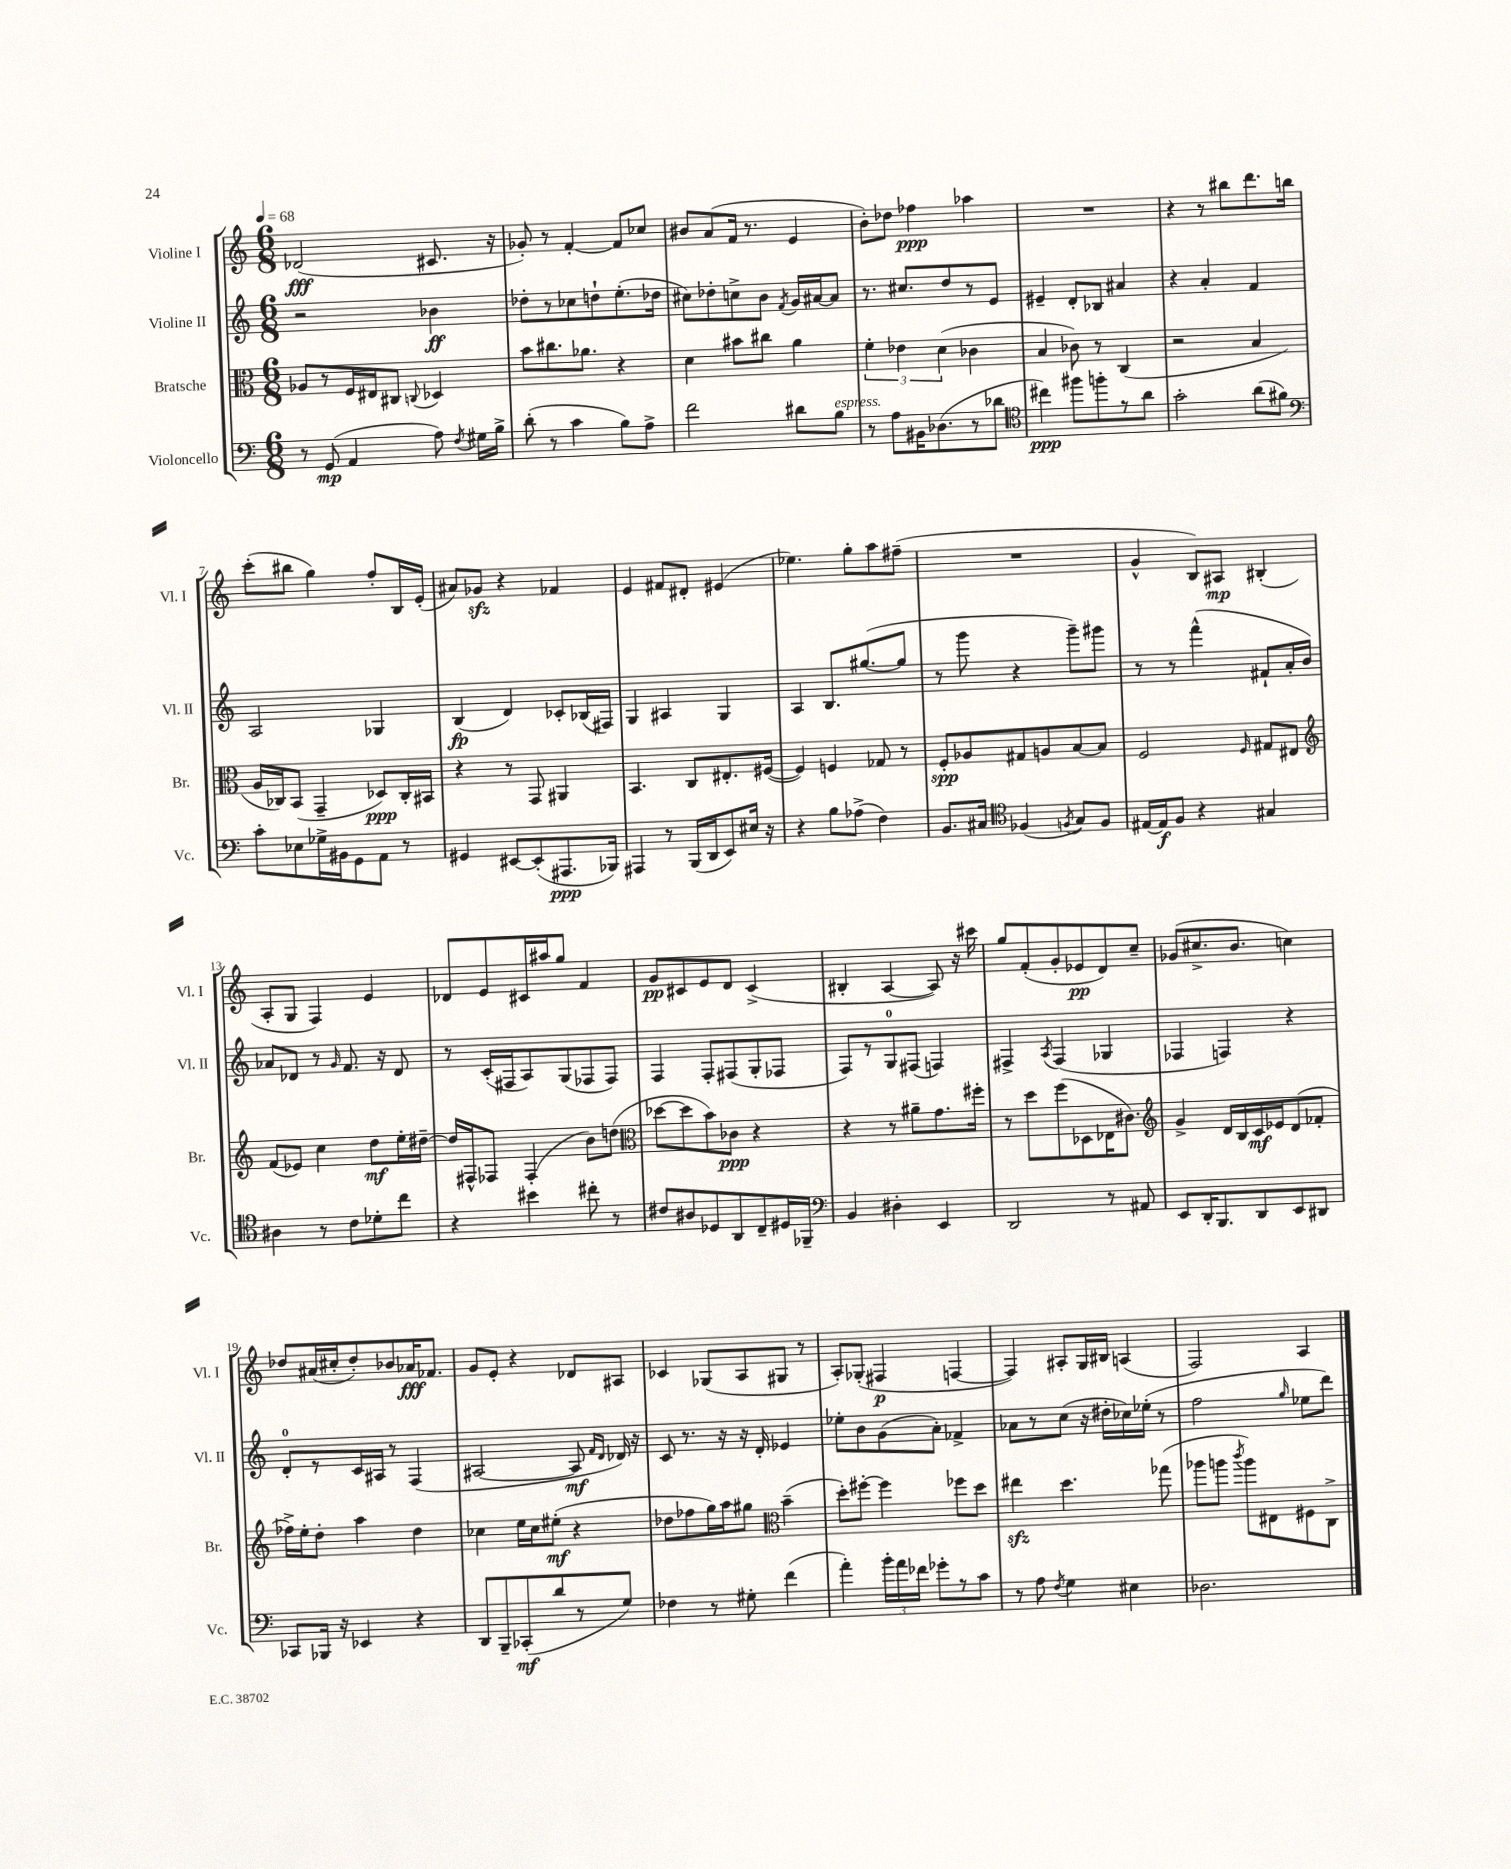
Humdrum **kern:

**kern	**kern	**kern	**kern
*staff4	*staff3	*staff2	*staff1
*clefF4	*clefC3	*clefG2	*clefG2
*k[]	*k[]	*k[]	*k[]
*M6/8	*M6/8	*M6/8	*M6/8
*MM68	*MM68	*MM68	*MM68
8r	8A-	2r	(2d-
(8GG	8r	.	.
4AA	16F	.	.
.	16E#	.	.
.	8C#	.	.
.	8qqC	.	.
8A)	4D-	4b-	8.c#
8qF	.	.	.
16G#	.	.	.
16B^	.	.	16r
=	=	=	=
(8d'	8b	8dd-'	8g-')
8r	8.cc#	8r	8r
4c	.	8cc-	[4f'
.	8.a-	.	.
.	.	8dd`	.
8B)	4r	(8.ee'	8f]
8A^	.	.	8cc-
.	.	16dd-	.
=	=	=	=
2f	4d	8cc#)	8b#
.	.	8dd-'	(8a
.	8b#	8cc^	16f
.	.	.	8.r
.	8cc#	8b	.
.	.	8qf	.
8d#	4a	16g	4e
.	.	[16a#	.
8B	.	8a#]	.
=	=	=	=
8r	6f'	8.r	8b')
8A	.	.	8dd-
.	6e-	.	.
.	.	8.cc#	.
16BB#	.	.	4ff-
(8.D-	.	.	.
.	(6d	.	.
.	.	8dd	.
8r	4c-	8r	4aa-
8d-	.	8e	.
=	=	=	=
*clefC4	*	*	*
4cc#)	4B	4e#~	2.r
8ff#	8c-)	8d'	.
8ff'	8r	8B-	.
8r	(4C	4a#	.
8a	.	.	.
=	=	=	=
2g'	2r	4r	4r
.	.	4a'	8r
.	.	.	8bb#
(8a	4B	4f	8.ddd
8f#)	.	.	.
.	.	.	16bb
=	=	=	=
*clefF4	*	*	*
8c'	16A	2A	(8ccc'
.	16C-)	.	.
8E-	(8BB	.	8bb#
16G-^	4GG~	.	4gg)
16BB#	.	.	.
8GG	.	.	.
8AA	8D-)	4G-	8ff'
8r	16C-'	.	16B
.	16BB#	.	(16e'
=	=	=	=
4GG#	4r	(4B	8a#)
.	.	.	8g-
[8EE#	8r	4d)	4r
(8EE#']	8GG	.	.
8.AAA#	4AA#	8c-'	4f-
.	.	(16B-	.
16BBB-)	.	16F#)	.
=	=	=	=
4AAA#	4.BB	4G	4e
8r	.	4A#	8f#
(16BBB	8C	.	8d#'
16DD	.	.	.
8EE)	8.E#'	4G	(4e#
16E#	.	.	.
16r	([16F#	.	.
=	=	=	=
4r	4F#])	4A	4.ee-)
8B	4F	8.B	.
(8A-^	.	.	8gg'
.	.	([8.gg#	.
4F)	8G-	.	8aa
.	8r	8gg#]	(8ff#~
=	=	=	=
8.BB	8F'	8r	2.r
.	8A-	8ggg	.
16C#	.	.	.
*clefC4	*	*	*
(4F-	8G#	4r	.
.	8A	.	.
8qF	.	.	.
8G)	[8B	8ggg~)	.
8F	8B]	8ggg#	.
=	=	=	=
[16E#	2F	8r	4g^^
16E#]	.	.	.
8F	.	8r	.
4r	.	(4fff^^	8B)
.	.	.	8A#
.	16qqF	.	.
4G#	8G#	8f#`	(4B#'
.	8E#	16a'	.
.	.	16b)	.
=	=	=	=
*	*clefG2	*	*
4A#	(8f	8a-	8A'
.	8e-)	8d-	8G
8r	4cc	8r	4F)
.	.	16qqg	.
8c	.	8.f	.
8d-'	8dd	.	4e
.	.	16r	.
8cc	16ee'	8d-	.
.	[16dd#~	.	.
=	=	=	=
4r	16dd#]	8r	8d-
.	16F#^^	.	.
.	8F-	(16c'	8e
.	.	16F#	.
4b#	(4F-'	8A)	16c#
.	.	.	16aa#
.	.	(8G	8gg
8cc#'	8b)	8F-	4f
8r	(8dd	8F-)	.
=	=	=	=
*	*clefC3	*	*
8c#	[8dd-	4F	8g
8A#	8dd-]	.	8c#
8D-	8b)	8F'	8e
8AA	8c-	(8F#	8d
8C~	4r	8G'	(4c#^
16D#	.	8F-	.
16FF-~	.	.	.
=	=	=	=
*clefF4	*	*	*
4BB	4r	8F)	4B#'
.	.	8r	.
4D#'	8r	8G	[4A
.	8a#~	(8F#	.
4EE	8.g	4F)	8A])
.	.	.	16r
.	16ff#'	.	16ccc#
=	=	=	=
2DD	8r	4F#^	8gg
.	8dd	.	(8f'
.	.	8qA	.
.	(8ff	(4F#	8g'
.	8D-	.	8e-
8r	16E-	4G-	8d)
.	8.c#)	.	.
8AA#	.	.	8cc~
=	=	=	=
*	*clefG2	*	*
8EE	4g^	4F-	(8g-
16DD'	.	.	8.cc#^
8.BBB	.	.	.
.	16d	4F)	.
.	16B	.	8.b
8DD	16c	.	.
.	16e-	.	.
8EE	(8d	4r	4cc)
8DD#	8f-'	.	.
=	=	=	=
8CC-	16ff-^)	8d'	8dd-
.	16ee'	.	.
16BBB-	8dd'	8r	(16a#
16r	.	.	16cc#'
4EE-	4aa	16c	8dd-')
.	.	16A#	.
.	.	8r	8b-
4r	4dd	(4F	16a-
.	.	.	8.f-
=	=	=	=
8DD	4cc-	[2A#	8g
8BBB~	.	.	8e'
(8CC-'	16ee	.	4r
.	16cc-	.	.
8d	(8ee#'	.	.
8r	4r	8A#]	8d-
.	.	16qqf	.
.	.	16qqd	.
8G)	.	16d-)	8A#
.	.	16r	.
=	=	=	=
4F-	8dd-	8c	4c-
.	8ff-	8.r	.
8r	16gg)	.	(8G-
.	16aa	16r	.
8G#'	8gg#	16r	8A
.	.	16d'	.
*	*clefC3	*	*
(4f	(4b~	4e-	8G#
.	.	.	8r
=	=	=	=
4a')	8dd')	8ee-'	8A')
.	[8ff#'	8b	(8G-'
24b'	4ff#]	(8g	4F#
24a	.	.	.
24f-	.	.	.
8g-'	.	8a')	.
8r	8ff-	4f-^	[4F
8c	8dd	.	.
=	=	=	=
8r	4ee#	8a-	4F])
8A	.	8r	.
8qF	.	.	.
4G	4.dd	(8cc	8A#'
.	.	16r	16G
.	.	16dd#'	16B#
4E#	.	16cc-)	(4A
.	.	(16ee-'	.
.	(8gg-	8r	.
=	=	=	=
2.D-	8aa-	2ff	2F)
.	8aa	.	.
.	8qccc	.	.
.	8aa)	.	.
.	8E#	.	.
.	.	16qqgg	.
.	8F#	8ee-	4A
.	8C^	8ddd)	.
==	==	==	==
*-	*-	*-	*-
